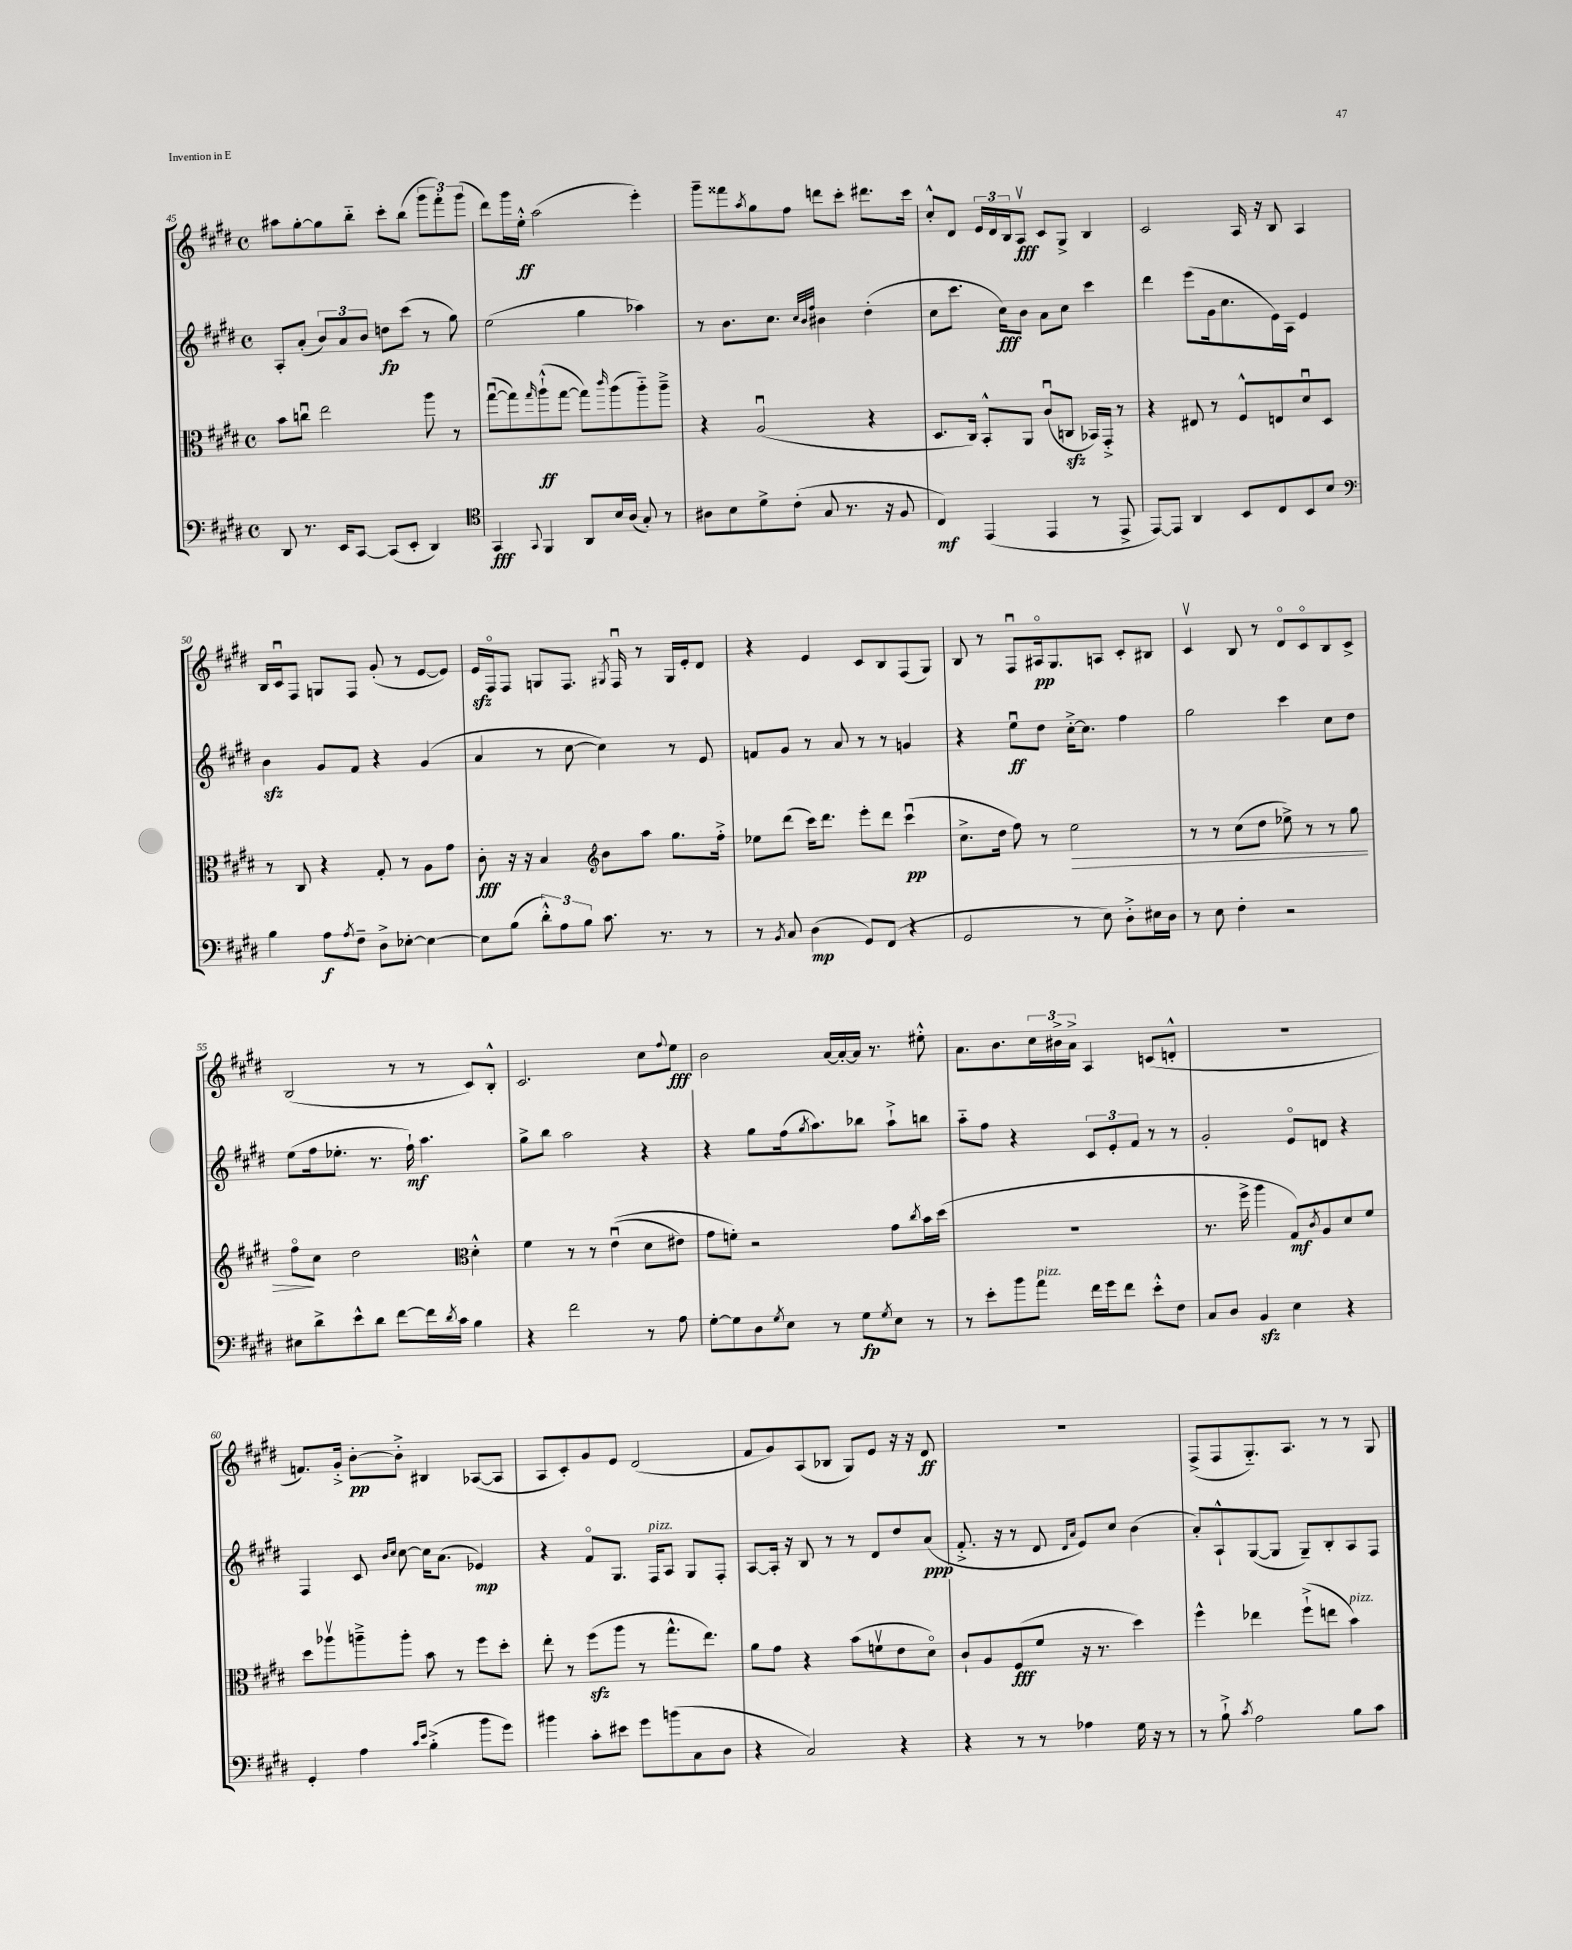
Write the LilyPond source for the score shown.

<<
\new StaffGroup <<
\new Staff = "s0" {
    \clef treble \key e \major \defaultTimeSignature \time 4/4
    ais''8 gis''8~-. gis''8 b''8-_ cis'''8-. b''8( \tuplet 3/2 { gis'''8 fis'''8-.) gis'''8( } |
    dis'''8) gis'''16 e''16-.-^\ff a''2( e'''4-.) |
    gis'''8-- fisis'''8 \acciaccatura { a''8 } gis''8 fis''8 d'''8 cis'''8-. dis'''8. cis'''16 |
    cis''8-.-^ dis'8 \tuplet 3/2 { e'16 dis'16 b16 } a8\upbow\fff cis'8 gis8-> b4 |
    cis'2 a16 r16 b8 a4 |
    b16 cis'16\downbow fis8 g8 fis8 gis'8-.( r8 e'8~ e'8) |
    e'16\sfz fis16\flageolet fis8 g8 fis8. \acciaccatura { gis8 } fis16\downbow r8 gis16 e'16-. dis'8 |
    r4 e'4 cis'8 b8 fis8( gis8) |
    b8 r8 fis8\downbow ais16\flageolet\pp gis8. a8 cis'8-. bis8 |
    cis'4\upbow b8 r8 dis'8\flageolet cis'8\flageolet b8 cis'8-> |
    b2( r8 r8 cis'8) b8-.-^ |
    cis'2. cis''8 \appoggiatura { fis''8 } e''8\fff |
    b'2 a'16~ a'16~-. a'16 r8. eis''8-.-^ |
    a'8. b'8. \tuplet 3/2 { cis''16 bis'16-> a'16-> } a4 c'8( d'8-.-^ |
    R1 |
    f'8.) gis'16-.-> b'8~-.\pp b'8-.-> bis4 aes8~( aes8 |
    a8 cis'8-.) gis'8 e'8 dis'2( |
    fis'8 gis'8) a8( bes8 gis8) e'8 r16 r16 dis'8\ff |
    R1 |
    fis8->( fis8 gis8.-_) a8. r8 r8 gis8 \bar "|." |
}
\new Staff = "s1" {
    \clef treble \key e \major \defaultTimeSignature \time 4/4
    a8-. a'8-.( \tuplet 3/2 { b'8) a'8 b'8 } d''8\fp cis'''8( r8 gis''8) |
    e''2( gis''4 aes''4) |
    r8 b'8. cis''8. \grace { cis''32 b'32 fis''32 } bis'4 dis''4-.( |
    cis''8 cis'''8. cis''16\fff) b'8 a'8 cis''8 cis'''4 |
    dis'''4 e'''8( gis'16 cis''8. e'16) a16 e'4 |
    b'4\sfz gis'8 fis'8 r4 gis'4( |
    a'4 r8 cis''8~ cis''4) r8 e'8 |
    f'8 gis'8 r8 a'8 r8 r8 g'4 |
    r4 e''8\downbow\ff dis''8 cis''16~-.-> cis''8. fis''4 |
    gis''2 cis'''4 cis''8 dis''8 |
    e''8( fis''16 ees''8.-. r8. fis''16-!\mf) a''4. |
    gis''8-> b''8 a''2 r4 |
    r4 gis''8 fis''16( \acciaccatura { gis''8 } a''8.) bes''8 a''8-!-> b''8 |
    a''8-_ fis''8 r4 \tuplet 3/2 { cis'8 e'8-. fis'8 } r8 r8 |
    gis'2-. e'8\flageolet d'8 r4 |
    fis4 cis'8 \grace { b'16 cis''16 } cis''8~ cis''16 a'8.( ees'4\mp) |
    r4 fis'8\flageolet gis8. fis16^\markup { \italic "pizz." } a8 gis8 fis8-. |
    a8~ a16-. r16 b8 r8 r8 dis'8 dis''8 a'8\ppp( |
    fis'8.-.-> r16 r8 dis'8 \grace { dis'16 a'16 } e'8) cis''8 b'4( |
    a'8-.) a8-!-^ gis8~( gis8 gis8--) b8-. a8 fis8 \bar "|." |
}
\new Staff = "s2" {
    \clef alto \key e \major \defaultTimeSignature \time 4/4
    b'8 c''8\downbow e''2 a''8 r8 |
    gis''8~\downbow( gis''8) \grace { gis''16 } a''8-!-^\ff( gis''8~ gis''8) \grace { cis'''16 } a''8( a''8-_) a''8---> |
    r4 a2\downbow( r4 |
    dis8. cis16) b,8-.-^ a,8 cis'8\downbow( c8\sfz bes,16) gis,16-.-> r8 |
    r4 eis8 r8 fis8-^ e8 dis'8\downbow dis8 |
    r8 cis8 r4 gis8-. r8 a8 gis'8 |
    cis'8-.\fff r16 r16 b4 \clef treble b'8 a''8 gis''8. fis''16-.-> |
    ees''8 dis'''8( cis'''16) dis'''8. e'''8-. dis'''8 cis'''4\downbow\pp( |
    cis''8.-> dis''16 fis''8) r8 e''2\> |
    r8 r8 cis''8( dis''8 ees''8->) r8 r8 gis''8 |
    fis''8\flageolet\! cis''8 dis''2 \clef alto dis'4-.-^ |
    fis'4 r8 r8 e'4\downbow(\( dis'8 eis'8) |
    gis'8 f'8-.\) r2 gis'8 \acciaccatura { cis''8 } b'16 dis''16( |
    R1 |
    r8. fis''16-> a''4 gis8\mf) \acciaccatura { cis'8 } a8 dis'8 fis'8 |
    dis''8 aes''8\upbow a''8---> a''8-. b'8 r8 fis''8 dis''8-. |
    e''8-. r8 fis''8\sfz( a''8 r8 gis''8.-^ e''8.) |
    a'8 gis'8 r4 b'8( f'8\upbow e'8 dis'8\flageolet) |
    cis'8-! a8 fis8\fff( fis'8 r16 r8. dis''4) |
    fis''4-^ ees''4 fis''8-!->( e''8 b'4^\markup { \italic "pizz." }) \bar "|." |
}
\new Staff = "s3" {
    \clef bass \key e \major \defaultTimeSignature \time 4/4
    dis,8 r8. e,16 cis,8~ cis,8( e,8-. dis,4) |
    \clef tenor gis,4\fff \appoggiatura { gis,8 } fis,4 a,8 b16 a16( gis8-.) r8 |
    ais8 b8 dis'8-> cis'8-.( gis8 r8. r16 fis8 |
    cis4\mf) e,4( e,4 r8 e,8-> |
    e,8~) e,8 a,4 b,8 cis8 b,8 b8 |
    \clef bass b4 a8\f \acciaccatura { a8 } fis8-- dis8-> ees8~-. ees4~ |
    ees8 b8( \tuplet 3/2 { dis'8-.-^) a8 b8 } cis'8. r8. r8 |
    r8 \acciaccatura { b,8 } cis8 dis4\mp( gis,8) fis,8( r4 |
    gis,2 r8 e8) dis8-.-> eis16 dis16 |
    r8 e8 fis4-. r2 |
    eis8 dis'8-> e'8-^ dis'8 fis'8~ fis'16 \acciaccatura { dis'8 } cis'16 b4 |
    r4 fis'2 r8 a8 |
    gis8~-. gis8 dis8 \acciaccatura { gis8 } e8 r8 gis8\fp \acciaccatura { gis8 } e8 r8 |
    r8 e'8-. b'8 a'8^\markup { \italic "pizz." } fis'16 gis'16 fis'8 e'8-.-^ fis8 |
    cis8 dis8 b,4\sfz e4 r4 |
    gis,4-. a4 \grace { cis'16 e'16 } b4-.->( b'8 gis'8) |
    bis'4 cis'8-. eis'8 gis'8 b'8( cis8 dis8 |
    r4 cis2) r4 |
    r4 r8 r8 aes4 gis16 r16 r8 |
    r8 b8-!-> \acciaccatura { cis'8 } a2 b8 cis'8 \bar "|." |
}
>>
>>
\layout { \context { \Score currentBarNumber = #45 } }
